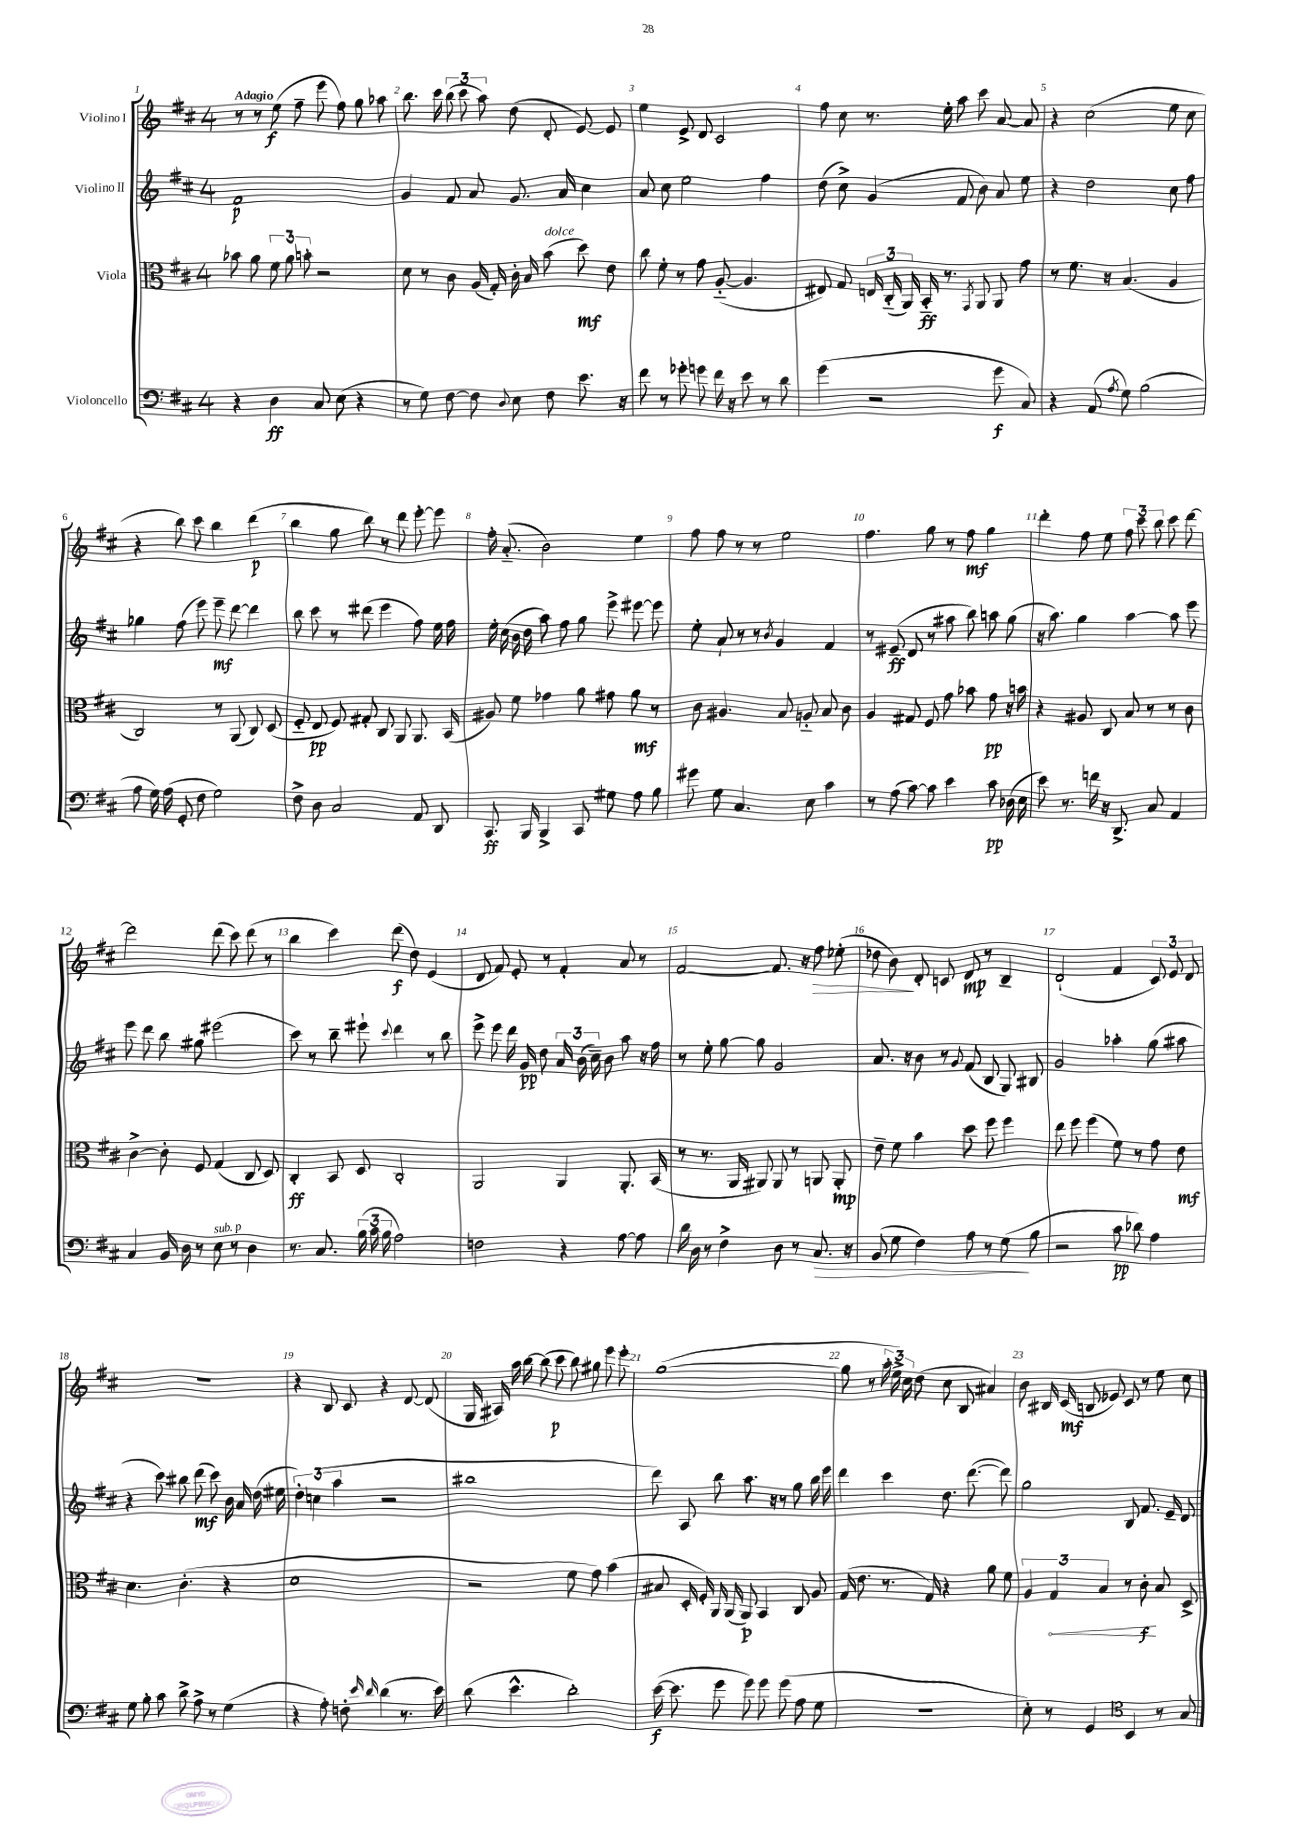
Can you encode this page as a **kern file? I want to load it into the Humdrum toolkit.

**kern	**kern	**kern	**kern
*staff4	*staff3	*staff2	*staff1
*clefF4	*clefC3	*clefG2	*clefG2
*k[f#c#]	*k[f#c#]	*k[f#c#]	*k[f#c#]
*M4/4	*M4/4	*M4/4	*M4/4
4r	8b-	1f#	8r
.	8a	.	8r
4D	12f#	.	(8ee
.	12a	.	.
.	.	.	8ff#~
.	12b'	.	.
8C#	2r	.	8eee
(8E	.	.	8ff#)
4r	.	.	8gg
.	.	.	8aa-
=	=	=	=
8r	8d	4g	8.bb
8G)	8r	.	.
.	.	.	16ccc#
[8F#	8c#	8f#	(12bb
.	.	.	12ccc#
8F#]	(16A	8a	.
.	.	.	12aa)
.	16G')	.	.
8qqD	.	.	.
8E	16c#'	8.g	(8dd
.	16B	.	.
8F#	(8b	.	8d'
.	.	16a	.
8.e	8dd)	4cc#	[8e)
.	8e	.	8e]
16r	.	.	.
=	=	=	=
8f#	8cc#	8a	4ee
8r	8f#'	8cc#	.
8g-'	8r	2ee	8e^
8g	8g	.	8d
16f#	([8A'~	.	2c#
16r	.	.	.
8e	4.A]	.	.
8r	.	4ff#	.
8d	.	.	.
=	=	=	=
(4g	8E#)	(8dd	8ff#
.	8G	8cc#^)	8cc#
2r	24E	(4g	8.r
.	(24C#'~	.	.
.	24AA)	.	.
.	16BB'~	.	.
.	8.r	.	16ee'
.	.	8f#	8aa
.	8qGG	.	.
.	8AA	8b)	8ccc#
8g	8AA	8a	[8a
8C#)	8g	8ee	8a]
=	=	=	=
4r	8r	4r	4r
.	8.f#	.	.
(8AA	.	2dd	(2cc#
.	16r	.	.
8qA	.	.	.
8G)	(4.B	.	.
(2B	.	.	.
.	4A	8cc#	8ee
.	.	8ff#	8cc#
=	=	=	=
8A	2C#)	4gg-	4r
16G)	.	.	.
(16A	.	.	.
8GG'	.	(8ff#	8bb)
8F#	.	8eee)	8ccc#
2G)	8r	8eee~	4bb
.	(8AA	[8ddd	.
.	8C#)	4ddd]	(4ddd
.	(8D	.	.
=	=	=	=
8F#^	8F#'~	8bb	4bb
8D	8E	8ccc#	.
2C#	8F#)	8r	8gg
.	8G#'	(8ddd#	8bb)
.	8C#	4eee	8r
.	8AA	.	8ddd
8AA	8.AA	8ff#)	[8eee'
8DD	.	16ee	8eee]
.	(16BB	16ff#	.
=	=	=	=
8.CC#	8A#)	16ee'	16ff#'
.	.	(16cc#	(8.a'~
.	8f#	16b	.
16BBB	.	16dd	.
4BBB^	4g-	8aa)	2b)
.	.	8ff#	.
8CC#	8a	8gg	.
8G#	8g#	8eee^	.
8A	8a	[8eee#	4ee
8B	8r	8eee#]	.
=	=	=	=
8g#	8c#	8ee'	8ff#
8G	4.A#	8a`	8ff#
4.C#	.	8r	8r
.	.	8r	8r
.	.	8qb	.
.	8B	4g	2ee
8E	8A'~	.	.
4c#	8B	4f#	.
.	8c#	.	.
=	=	=	=
8r	4A	8r	4.ff#
(8A	.	(8e#~	.
[8c#)	8G#	8d	.
8c#]	8F#	8r	8gg
4e	8g	8aa#	8r
.	8b-	8bb)	8ff#
8c#	8g	8aa	4gg
(16D-	16r	(8gg	.
16E	16b	.	.
=	=	=	=
8e)	4r	16r	4ddd'
.	.	8.aa)	.
8.r	.	.	.
.	8A#	4gg	8ff#
16f	.	.	.
16r	8C#	.	8ee
8.DD^	.	.	.
.	8B	[4aa	12ff#
.	.	.	12ccc#
8C#	8r	.	.
.	.	.	12bb
4AA	8r	8aa]	8ccc#
.	8c#	8eee	[8ddd
=	=	=	=
4C#	[4c#^	8eee	2ddd]
.	.	8ddd	.
16BB	8c#']	8bb	.
16D	.	.	.
8r	8F#	8gg#	.
8E	(4G	(2eee#	(8ddd
8r	.	.	8ccc#)
4D	8C#	.	(8ddd
.	8D)	.	8r
=	=	=	=
8.r	4C#'	8ccc#)	4bb
.	.	8r	.
8.C#	.	.	.
.	8BB	8bb~	4ccc#)
(24B	8D	8eee#`	.
24c#	.	.	.
24B	.	.	.
.	.	8qqccc#	.
2A)	2C#'	4ddd	(8ddd
.	.	.	8dd)
.	.	8r	(4e
.	.	8bb	.
=	=	=	=
2F	2AA	8eee^	8d
.	.	8eee	8f#)
.	.	16ddd	8e'
.	.	16g	.
.	.	8dd	8r
4r	4AA	24a	4f#'
.	.	(24b	.
.	.	24cc#~)	.
.	.	8b	.
[8A	8.AA'	8aa	8a
8A]	.	16r	8r
.	(16BB	16ff#	.
=	=	=	=
16d	8r	8r	[2f#
16D	.	.	.
8r	8.r	8ee'	.
4F#^	.	[8gg	.
.	16AA	.	.
.	8AA#)	8gg]	.
8D	8AA#	2g	8.f#]
8r	8r	.	.
.	.	.	16r
8.C#	8AA	.	8ff#
.	8AA'	.	(8ee-'
16r	.	.	.
=	=	=	=
(8BB	8e~	8.a	8dd-
8G	8f#	.	8b)
.	.	16r	.
4F#)	4b	8b	8d'
.	.	8r	8c
.	.	8qqg	.
8A	8dd	(8f#	8d
8r	8ff#	8B	8r
(8G	4ff#	8G)	4B~
8B	.	8B#	.
=	=	=	=
2r	8ee	2g	(2d`
.	8ff#	.	.
.	(4ff#	.	.
8c#	8f#)	4aa-'	4f#
8d-)	8r	.	.
4A	8g	(8gg	12c#)
.	.	.	12e
.	8e	8aa#	.
.	.	.	12d
=	=	=	=
8G	4.d	4r	1r
8B'	.	.	.
8c#	.	8ccc#)	.
8d^	(4.c#'	8bb#	.
8A^	.	(8ddd	.
8r	.	8ccc#)	.
(4G	4r	16b	.
.	.	16a	.
.	.	(16dd	.
.	.	16ee#	.
=	=	=	=
4r	1d	6dd')	4r
.	.	(6cc	.
8A')	.	.	8B
.	.	6aa	.
8F'	.	.	8c#
16qqe	.	.	.
16qqd	.	.	.
(4d	.	2r	4r
8.r	.	.	[8d
.	.	.	(8d]
16e)	.	.	.
=	=	=	=
(8d	2r	1bb#	16G
.	.	.	16A#)
4.e^^	.	.	16aa
.	.	.	[16bb
.	.	.	(8bb]
.	.	.	8ccc#
2d')	8f#	.	8bb)
.	8g)	.	8gg#
.	(4b	.	8eee
.	.	.	8eee'
=	=	=	=
([16e	8B#	8ddd)	([1gg
8.e]	.	.	.
.	16D'	8A	.
.	16F#')	.	.
8g	16AA	8bb	.
.	(16AA	.	.
8g)	8AA)	8.aa	.
8g	4BB	.	.
.	.	16r	.
(8g	.	8r	.
8A	8C#	8gg	.
8G	8A	16bb	.
.	.	16eee	.
=	=	=	=
1r	(16G	4ddd	8gg]
.	8.e	.	.
.	.	.	8r
.	8.r	4ccc#	24aa'
.	.	.	24ee^)
.	.	.	24cc#
.	.	.	(8dd
.	16G)	.	.
.	4r	8.dd	8cc#
.	.	.	8B
.	.	([8.ddd	.
.	8a	.	4a#)
.	8f#	8ddd])	.
=	=	=	=
8E')	6A	2gg	8b
8r	.	.	16B#
.	6G	.	.
.	.	.	(16c#
4GG	.	.	8B
.	6B	.	.
.	.	.	8e-)
*clefC4	*	*	*
4BB	8r	8B	8c#
.	8c#'	8.f#	8r
8r	8B	.	8ee
.	.	16e~	.
8G	8D^	8d	8cc#
==	==	==	==
*-	*-	*-	*-
